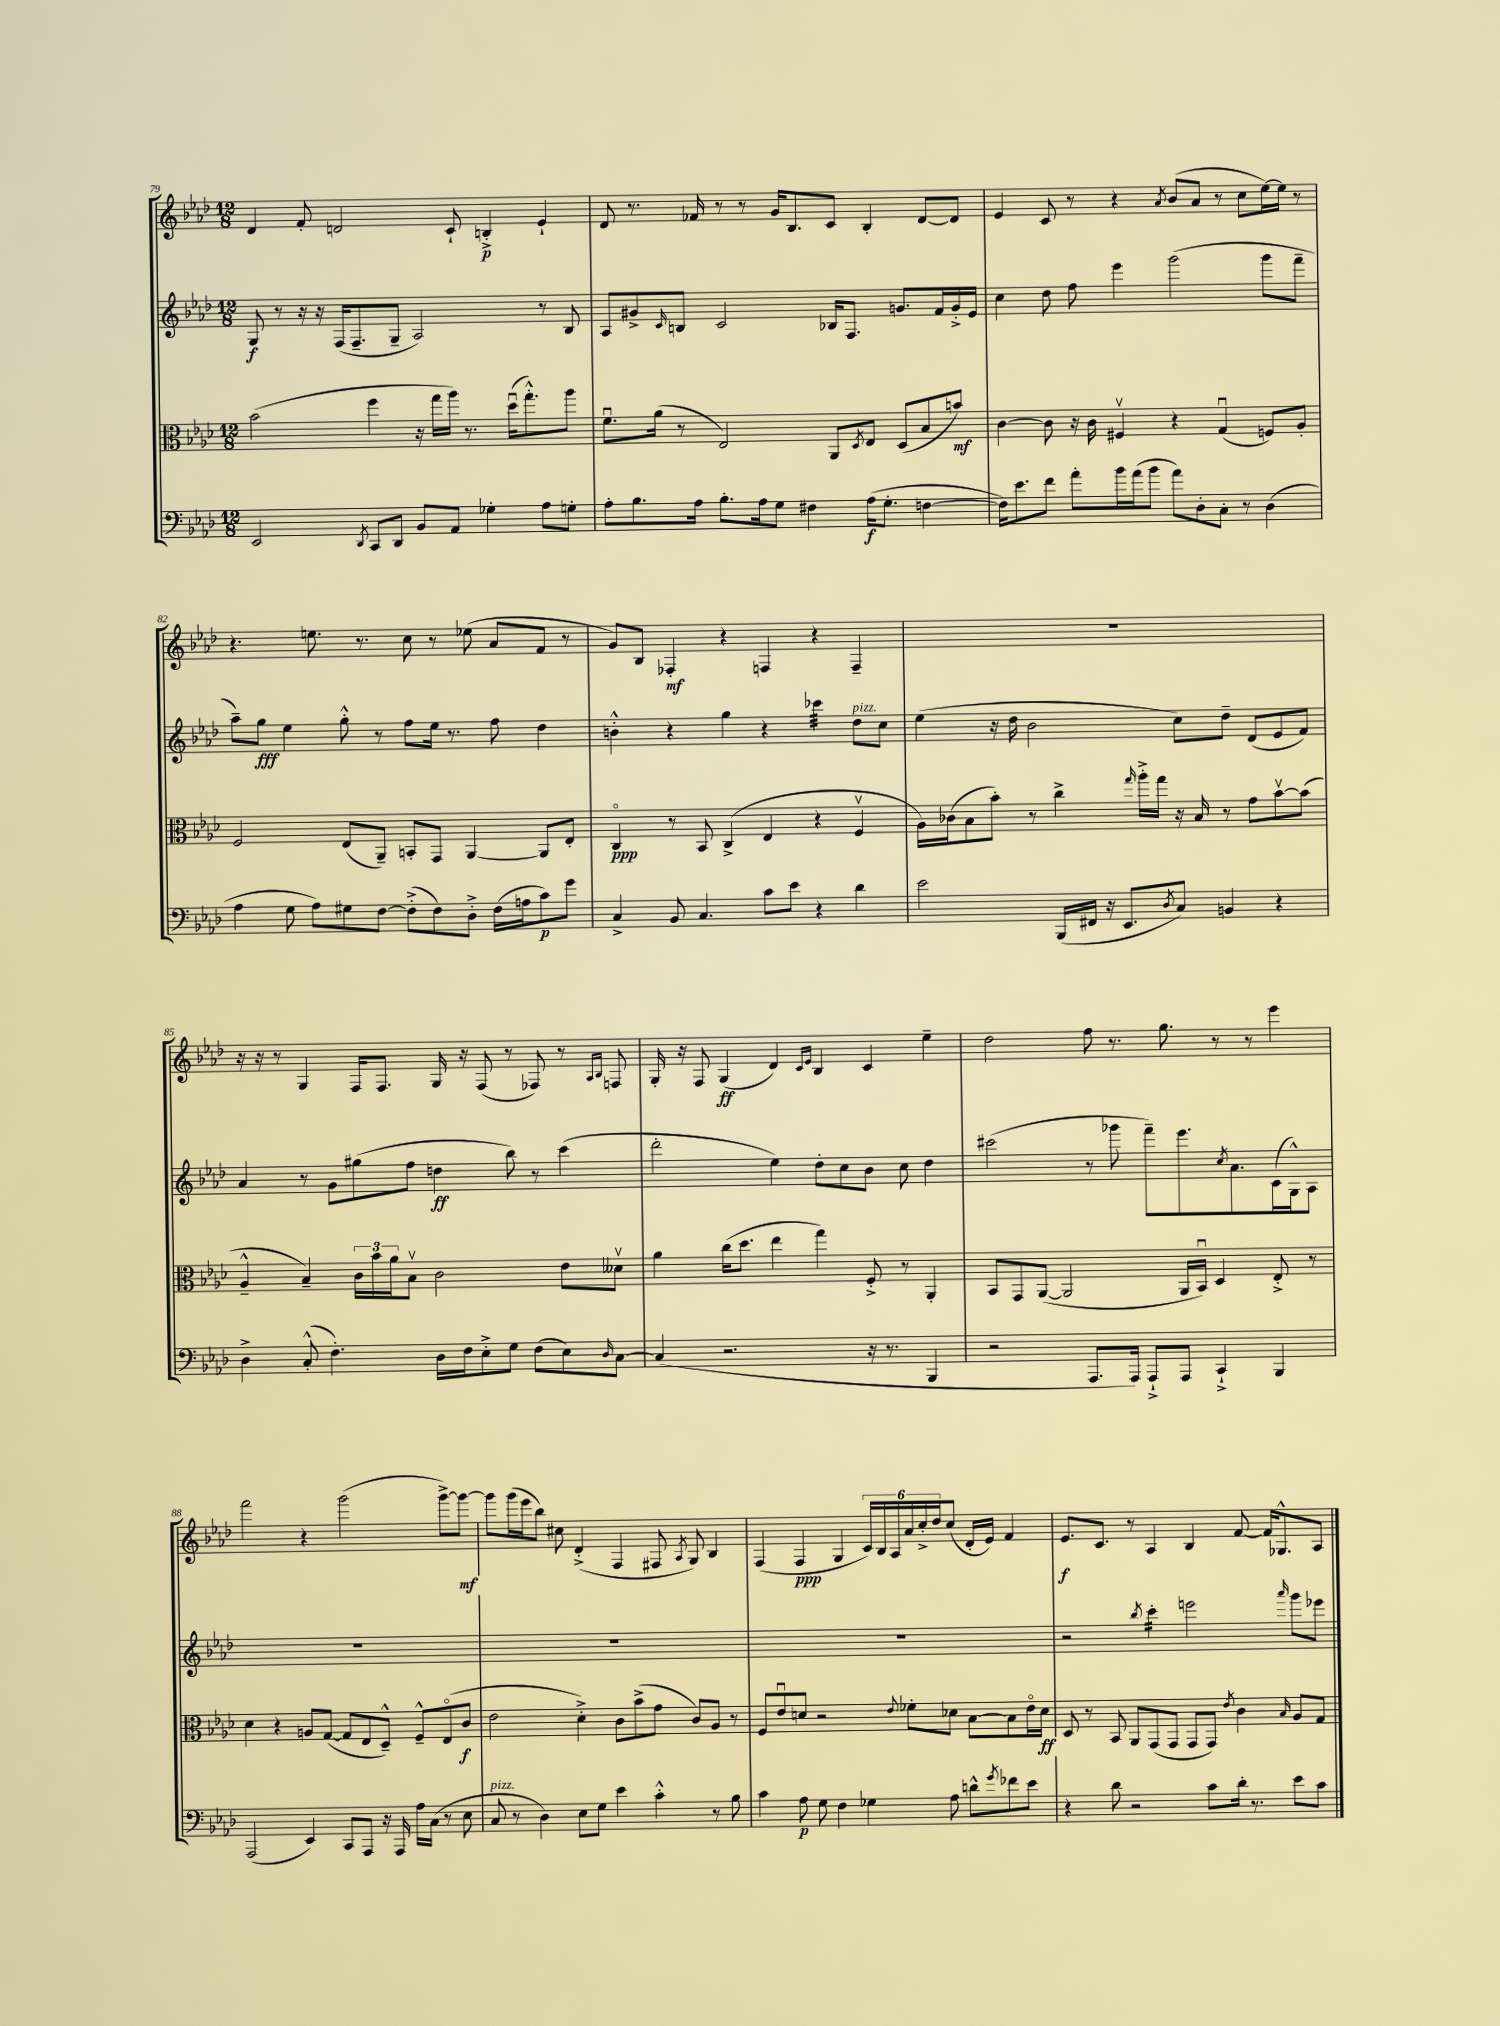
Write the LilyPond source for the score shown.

<<
\new StaffGroup <<
\new Staff = "s0" {
    \clef treble \key aes \major \numericTimeSignature \time 12/8
    des'4 f'8-. d'2 c'8-! b4-.->\p ees'4-! |
    des'8 r8. fes'16 r8 r8 g'16 bes8. c'8 bes4-. des'8~ des'8 |
    ees'4 c'8 r8 r4 \acciaccatura { aes'8 } bes'8( aes'8 r8 c''8 ees''16~) ees''16 r8 |
    r4. e''8. r8. c''8 r8 ees''8( aes'8 f'8 r8 |
    g'8) bes8 fes4-.\mf r4 f4 r4 f4-- |
    R1. |
    r16 r16 r8 g4 f16 f8. g16 r16 f8( r8 fes8) r8 \grace { aes16 bes16 } f8 |
    g16-. r16 f8 g4\ff( des'4) \grace { c'16 ees'16 } bes4 c'4 ees''4-- |
    des''2 f''8 r8. g''8. r8 r8 ees'''4 |
    f'''2 r4 g'''2( g'''8~->) g'''8~\mf |
    g'''8 g'''16( ees'''16 bes''8) cis''8 des'4-.->( f4 fis8 \acciaccatura { aes8 } g8) bes4 |
    f4( f4\ppp g4 \tuplet 6/4 { c'16) bes16 aes16 aes'16 c''16-.-> des''16 } c''8( des'16-. ees'16) f'4 |
    ees'8.\f c'8. r8 aes4 bes4 f'8~ f'16 ges8.-^ aes8 \bar "|." |
}
\new Staff = "s1" {
    \clef treble \key aes \major \numericTimeSignature \time 12/8
    g8\f r8 r16 r16 f16( f8.-- g8-- aes2) r8 bes8 |
    aes8 gis'8-> \grace { c'16 } b8 c'2 bes16 f8. g'8. f'16 g'16-.-> ees'16 |
    c''4 des''8 f''8 ees'''4 g'''2( g'''8 f'''8-- |
    aes''8--) g''8\fff ees''4 g''8-.-^ r8 f''8 ees''16 r8. f''8 des''4 |
    b'4-.-^ r4 g''4 r4 ces'''4:32 des''8^\markup { \italic "pizz." } c''8 |
    ees''4( r16 des''16 bes'2 c''8) des''8-- des'8( ees'8 f'8) |
    aes'4 r8 g'8 gis''8( f''8 d''4\ff bes''8) r8 c'''4( |
    des'''2-. ees''4) des''8-. c''8 bes'8 c''8 des''4 |
    cis'''2( r8 ges'''8 f'''8--) ees'''8. \acciaccatura { c''8 } aes'8. c'16( g16-^) aes8 |
    R1. |
    R1. |
    R1. |
    r2 \acciaccatura { bes''8 } c'''4:16-. e'''2 \grace { aes'''16 } g'''8 ees'''8 \bar "|." |
}
\new Staff = "s2" {
    \clef alto \key aes \major \numericTimeSignature \time 12/8
    bes'2( f''4 r16 g''16 aes''16) r8. des''16\downbow( g''8.-.-^) aes''8 |
    f'8.\downbow aes'16( r8 ees2) aes,8 \acciaccatura { des8 } ees8 des8( bes8 b'8\mf) |
    c'4~ c'8 r16 c'16 fis4\upbow r4 g4\downbow( f8) aes8-. |
    f2 ees8( aes,8--) b,8-. g,8 aes,4~ aes,8 ees8-. |
    c4\flageolet\ppp r8 bes,8 c4->( ees4 r4 f4\upbow |
    aes16) ces'16( bes8 bes'8-.) r8 c''4-> \grace { g''16 } aes''16-.-> g''16 r16 bes16 r8 g'8 bes'8~\upbow bes'8( |
    aes4---^ bes4--) \tuplet 3/2 { c'16 bes'16 aes'16 } bes8\upbow c'2 ees'8 deses'8\upbow |
    aes'4 c''16( des''8. ees''4 g''4) f8-.-> r8 aes,4-. |
    bes,8 g,8 aes,8~( aes,2 aes,16 bes,16\downbow) des4 ees8-.-> r8 |
    des'4 r4 a8 g8~( g8 ees8 des8---^) f8---^ ees8\flageolet( c'8\f |
    ees'2 des'4-.->) c'8 bes'8->( g'8 c'8) aes8 r8 |
    f8 ees'8\downbow d'8 r2 \appoggiatura { ees'8 } fes'8-. des'8 bes8~ bes8 ees'16\flageolet des'16\ff |
    des8 r8 bes,8 aes,8 g,8( g,8 g,8 g,8) \acciaccatura { ees'8 } c'4 \grace { bes16 } aes8 g8 \bar "|." |
}
\new Staff = "s3" {
    \clef bass \key aes \major \numericTimeSignature \time 12/8
    ees,2 \acciaccatura { des,8 } c,8 des,8 bes,8 aes,8 ges4-. aes8 g8-. |
    aes8-. bes8. aes16 bes8.-. aes16 g8 fis4 aes16\f( g8.-. f4~ |
    f16) ees'8. f'8 aes'8-. bes'16 aes'16( bes'8 aes'8) des8-. c8-. r8 des4( |
    aes4 g8 aes8) gis8 f8~ f8-.->( f8) des8-.-> f16( a16 c'8\p) g'8 |
    c4-> bes,8 c4. c'8 ees'8 r4 des'4 |
    ees'2 bes,,16( fis,16 r16 ees,8. \acciaccatura { des8 } c8) b,4 r4 |
    des4-> c8-.-^( f4.-.) des16 f16 ees8-.-> g8 f8( ees8) \grace { des16 } c8~ |
    c4( r2. r16 r8. bes,,4 |
    r2 aes,,8. aes,,16) aes,,8-!-> aes,,8 c,4-!-> bes,,4 |
    aes,,2( ees,4) c,8 aes,,8 r16 aes,,16 aes16 c16( r8 ees8 |
    c8^\markup { \italic "pizz." } r8 des4) ees8 g8 ees'4 c'4-.-^ r8 bes8 |
    c'4 aes8\p g8 f4 ges4 aes8 d'8-^ \acciaccatura { g'8 } fes'8 ees'8 |
    r4 des'8 r2 c'8 des'16-. r8. ees'8 c'8 \bar "|." |
}
>>
>>
\layout { \context { \Score currentBarNumber = #79 } }
